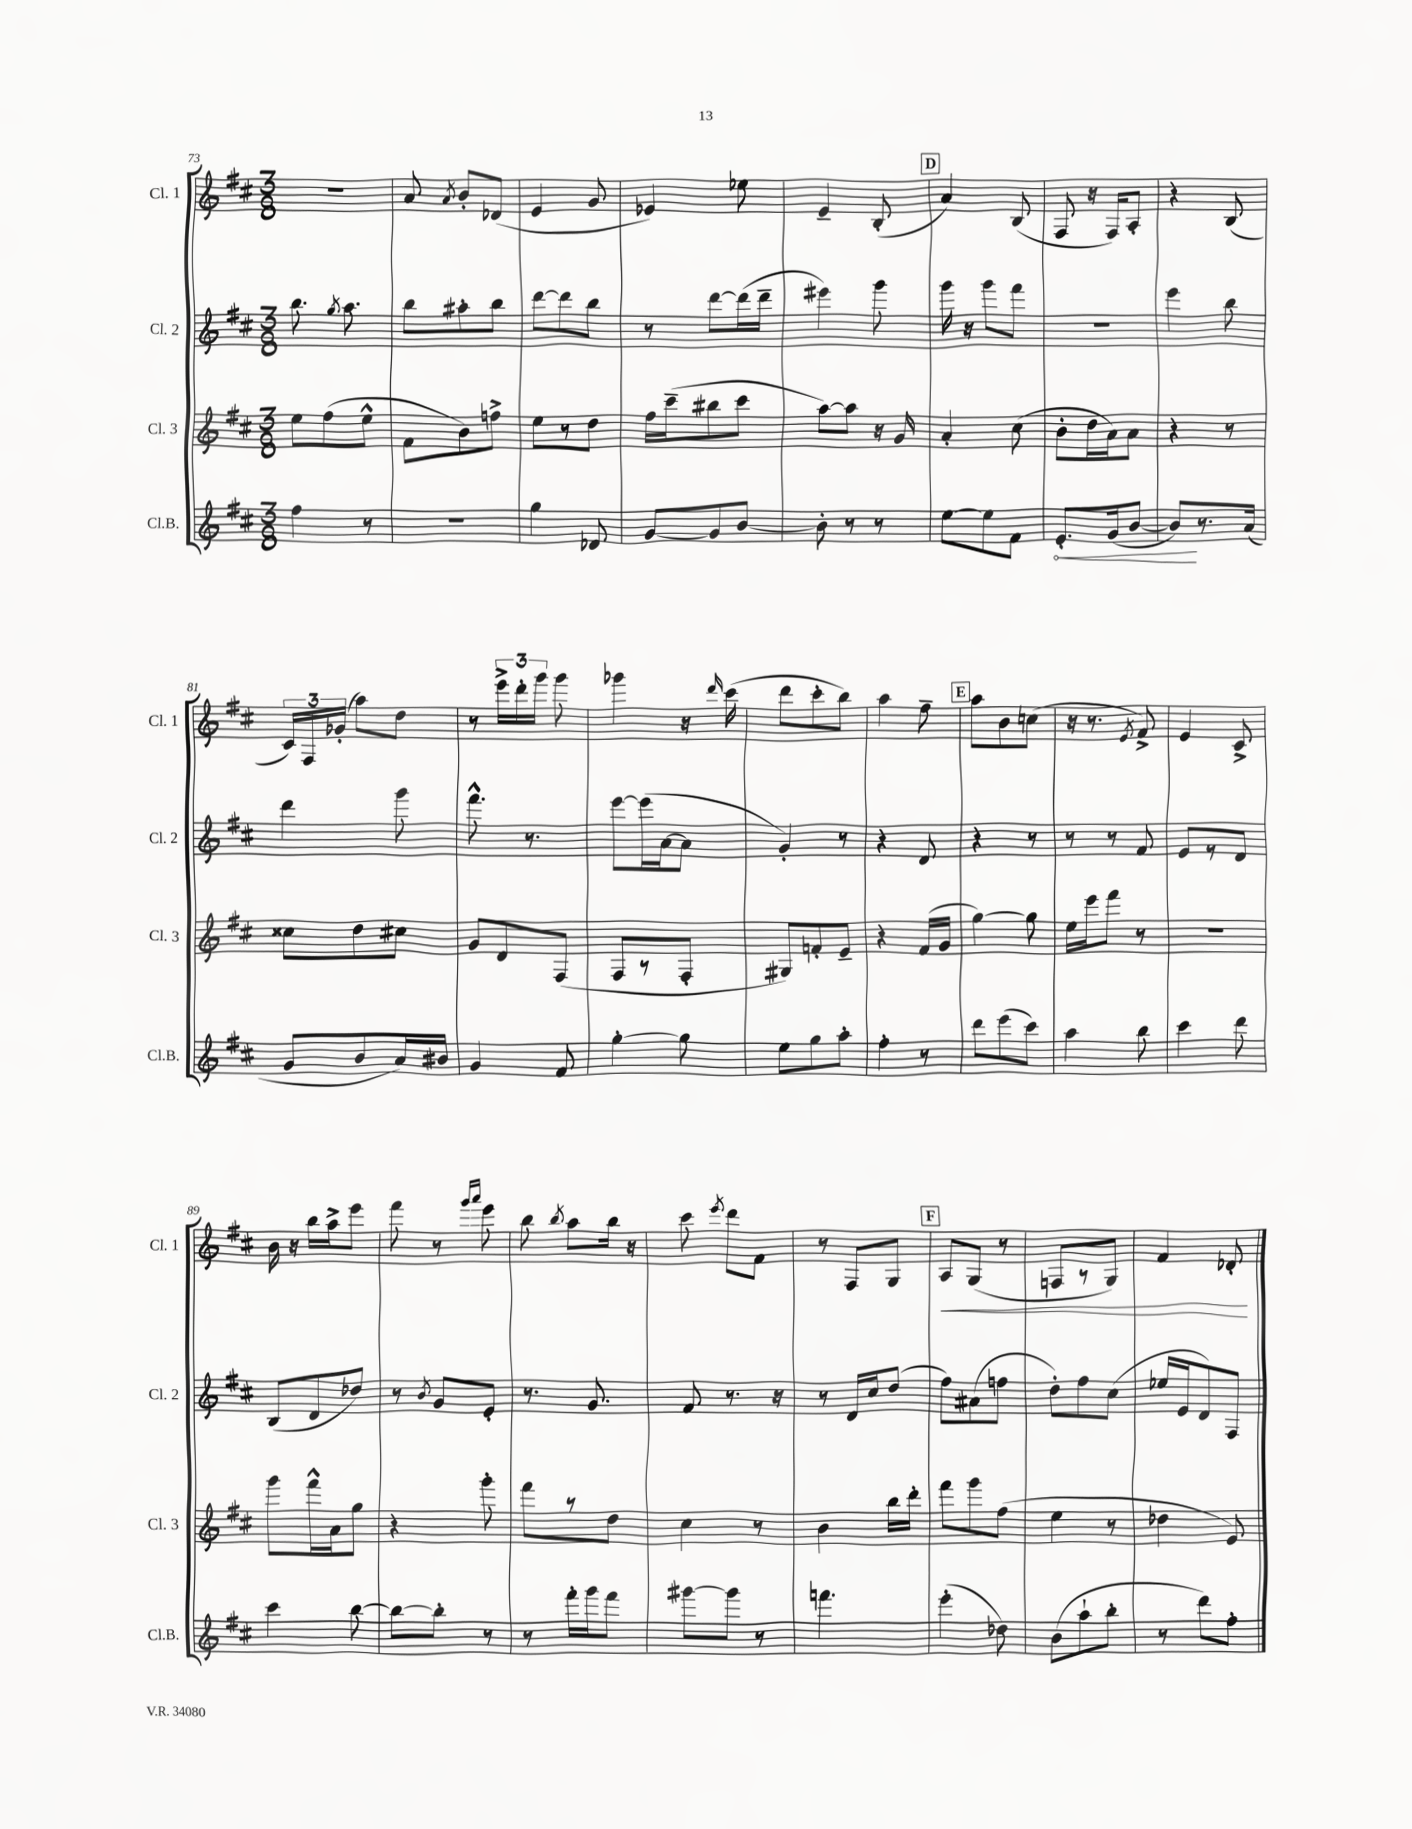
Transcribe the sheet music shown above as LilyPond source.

<<
\new StaffGroup <<
\new Staff = "s0" \with { instrumentName = "Cl. 1" shortInstrumentName = "Cl. 1" } {
    \clef treble \key d \major \numericTimeSignature \time 3/8
    \autoBeamOff R4. |
    a'8 \acciaccatura { a'8 } b'8[-. des'8]( |
    e'4 g'8 |
    ees'4) ees''8 |
    e'4-- b8-.( |
    \mark \markup { \box "D" } a'4) b8( |
    fis8 r16 fis16[) a8]-. |
    r4 b8( |
    \tuplet 3/2 { cis'16[) fis16 ges'16]-.( } a''8[) d''8] |
    r8 \tuplet 3/2 { e'''16[-> d'''16-. g'''16] } g'''8 |
    ges'''4 r16 \grace { d'''16 } cis'''16( |
    d'''8[ cis'''8-. b''8]) |
    a''4 fis''8-- |
    \mark \markup { \box "E" } a''8[ b'8 c''8]( |
    r16 r8. \acciaccatura { e'8 } fis'8->) |
    e'4 cis'8-> |
    b'16 r16 b''16[ a''16-> e'''8] |
    fis'''8 r8 \grace { g'''16[ a'''16] } e'''8 |
    b''8 \acciaccatura { b''8 } a''8[ b''16] r16 |
    cis'''8 \acciaccatura { e'''8 } d'''8[ fis'8] |
    r8 fis8[ g8] |
    \mark \markup { \box "F" } a8[\< g8]( r8 |
    f8[ r8 g8]) |
    fis'4 des'8-.\! \bar "|." |
}
\new Staff = "s1" \with { instrumentName = "Cl. 2" shortInstrumentName = "Cl. 2" } {
    \clef treble \key d \major \numericTimeSignature \time 3/8
    \autoBeamOff b''8. \acciaccatura { g''8 } a''8. |
    b''8[ ais''8-. b''8] |
    d'''8[~ d'''8 b''8] |
    r8 d'''8[~ d'''16( d'''16]-- |
    eis'''4) g'''8 |
    \mark \markup { \box "D" } g'''16 r16 g'''8[ fis'''8] |
    R4. |
    e'''4 b''8 |
    d'''4 g'''8 |
    fis'''8.-^ r8. |
    e'''8[~ e'''16( a'16~ a'8] |
    g'4-.) r8 |
    r4 d'8 |
    \mark \markup { \box "E" } r4 r8 |
    r8 r8 fis'8 |
    e'8[ r8 d'8] |
    b8[( d'8 des''8]) |
    r8 \acciaccatura { b'8 } g'8[ e'8]-. |
    r8. g'8. |
    fis'8 r8. r16 |
    r8 d'16[ cis''16 d''8]( |
    \mark \markup { \box "F" } fis''8[) ais'8( f''8] |
    d''8[-.) fis''8 cis''8]( |
    ees''16[ e'16 d'8) fis8] \bar "|." |
}
\new Staff = "s2" \with { instrumentName = "Cl. 3" shortInstrumentName = "Cl. 3" } {
    \clef treble \key d \major \numericTimeSignature \time 3/8
    \autoBeamOff e''8[ fis''8( e''8]-^ |
    fis'8[ b'8) f''8]-> |
    e''8[ r8 d''8] |
    fis''16[ cis'''16--( bis''8 cis'''8] |
    a''8[~) a''8] r16 g'16 |
    \mark \markup { \box "D" } a'4-. cis''8( |
    b'8[-. d''16 a'16) a'8] |
    r4 r8 |
    cisis''8[ d''8 cis''8] |
    g'8[ d'8 fis8]( |
    fis8[ r8 fis8]-. |
    gis8[) f'8-. e'8]-- |
    r4 fis'16[( g'16] |
    \mark \markup { \box "E" } g''4~) g''8 |
    e''16[ e'''16 fis'''8] r8 |
    R4. |
    g'''8[ fis'''16-^ a'16 g''8] |
    r4 g'''8-. |
    fis'''8[ r8 d''8] |
    cis''4 r8 |
    b'4 b''16[ d'''16]-. |
    \mark \markup { \box "F" } fis'''8[ g'''8 fis''8]( |
    e''4 r8 |
    des''4 e'8) \bar "|." |
}
\new Staff = "s3" \with { instrumentName = "Cl.B." shortInstrumentName = "Cl.B." } {
    \clef treble \key d \major \numericTimeSignature \time 3/8
    \autoBeamOff fis''4 r8 |
    R4. |
    g''4 des'8 |
    g'8[~ g'8 b'8]~ |
    b'8-. r8 r8 |
    \mark \markup { \box "D" } e''8[~ e''8 fis'8] |
    \once \override Hairpin.circled-tip = ##t e'8.[-.\< g'16( b'8]~ |
    b'8[\!) r8. a'16]( |
    g'8[ b'8 a'16) bis'16] |
    g'4 fis'8 |
    g''4~-. g''8 |
    e''8[ g''8 a''8]-. |
    fis''4-. r8 |
    \mark \markup { \box "E" } d'''8[ e'''8( cis'''8]) |
    a''4 b''8 |
    cis'''4 d'''8 |
    cis'''4 b''8~ |
    b''8[~ b''8]-. r8 |
    r8 fis'''16[-. g'''16 fis'''8] |
    gis'''8[~ gis'''8] r8 |
    f'''4. |
    \mark \markup { \box "F" } e'''4-.( des''8) |
    b'8[( a''8-! b''8]-. |
    r8 d'''8[) fis''8]-. \bar "|." |
}
>>
>>
\layout { \context { \Score currentBarNumber = #73 } }
